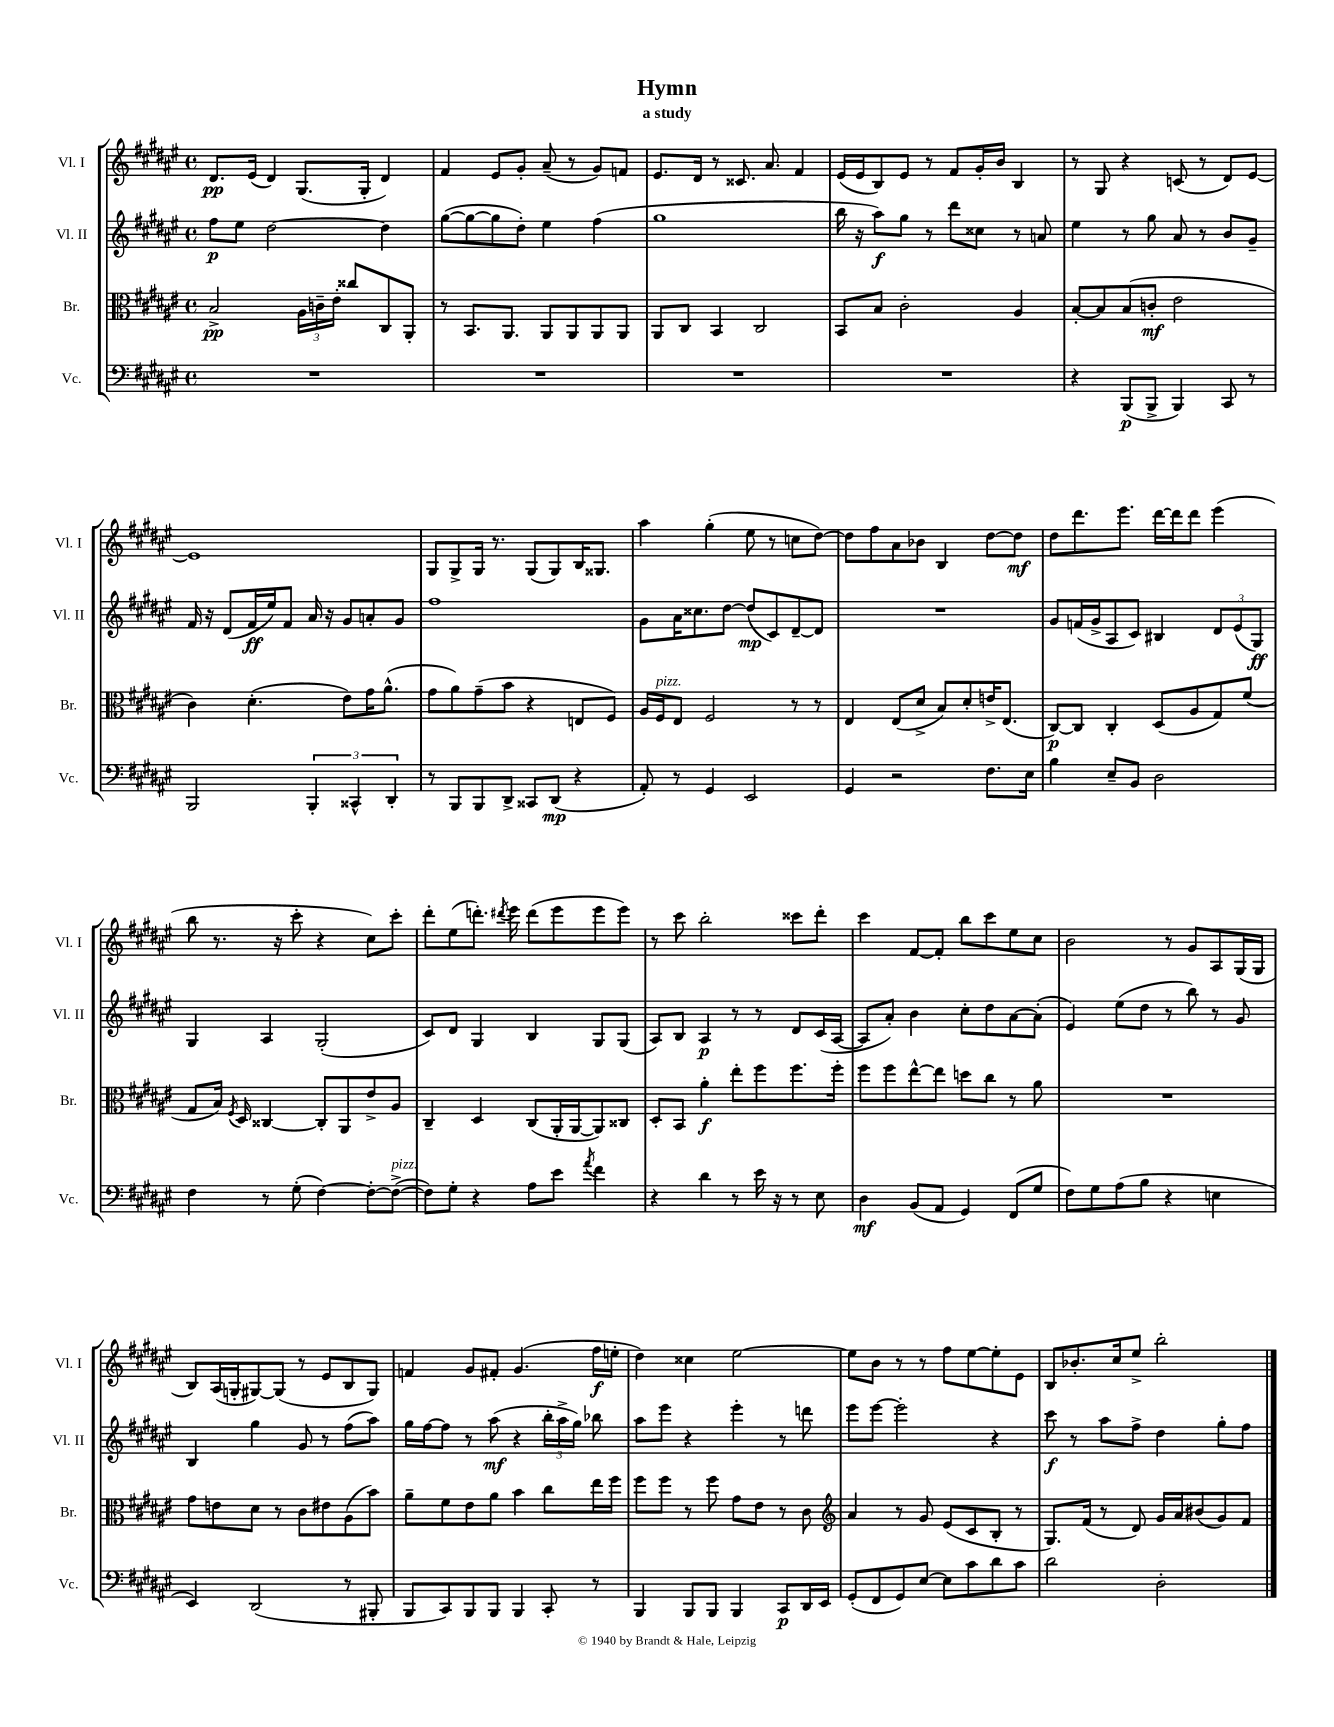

**kern	**kern	**kern	**kern
*staff4	*staff3	*staff2	*staff1
*clefF4	*clefC3	*clefG2	*clefG2
*k[f#c#g#d#a#e#]	*k[f#c#g#d#a#e#]	*k[f#c#g#d#a#e#]	*k[f#c#g#d#a#e#]
*M4/4	*M4/4	*M4/4	*M4/4
*met(c)	*met(c)	*met(c)	*met(c)
1r	2B^/	8ff#\L	8.d#/L
.	.	8ee#\J	.
.	.	.	(16e#/Jk
.	.	[2dd#\	4d#/)
.	24A#\LL	.	(8.G#/L
.	24c~\	.	.
.	24e#'\JJ	.	.
.	8cc##/L	.	.
.	.	.	16G#'/Jk
.	8C#/	4dd#\]	4d#/)
.	8AA#'/J	.	.
=	=	=	=
1r	8r	([8gg#\L	4f#/
.	8.BB/L	8gg#\_	.
.	.	8gg#\]	8e#/L
.	8.AA#/J	.	.
.	.	8dd#'\J)	8g#'/J
.	8AA#/L	4ee#\	(8a#~/
.	8AA#/	.	8r
.	8AA#/	(4ff#\	8g#/L)
.	8AA#/J	.	8f/J
=	=	=	=
1r	8AA#/L	1gg#	8.e#/L
.	8C#/J	.	.
.	.	.	16d#/Jk
.	4BB/	.	8r
.	.	.	8.c##/
.	2C#/	.	.
.	.	.	8.a#/
.	.	.	4f#/
=	=	=	=
1r	8BB/L	16bb\	(16e#/LL
.	.	16r	16e#/J
.	8B/J	8aa#\L)	8B/)
.	2c#'\	8gg#\J	8e#/J
.	.	8r	8r
.	.	8ddd#\L	8f#/L
.	.	8cc##\J	16g#'/L
.	.	.	16b/JJ
.	4A#/	8r	4B/
.	.	8a/	.
=	=	=	=
4r	[8B'/L	4ee#\	8r
.	8B/]	.	8G#/
(8BBB/L	(8B/	8r	4r
8BBB^/J	8c'/J	8gg#\	.
4BBB/)	2e#\	8a#/	(8c/
.	.	8r	8r
8CC#/	.	8b/L	8d#/L)
8r	.	8g#~/J	[8e#/J
=	=	=	=
2BBB/	4c#\)	16f#/	1e#]
.	.	16r	.
.	.	(8d#/L	.
.	(4.d#'\	16f#/L	.
.	.	16ee#/J)	.
.	.	8f#/J	.
6BBB'/	.	16a#/	.
.	.	16r	.
.	8e#\L)	8g#/L	.
6CC##^^/	.	.	.
.	16g#\K	8a'/	.
.	(8.a#^^\J	.	.
6DD#'/	.	.	.
.	.	8g#/J	.
=	=	=	=
8r	8g#\L	1ff#	8G#/L
8BBB/L	8a#\)	.	8G#^/
8BBB/	(8g#~\	.	16G#/Jk
.	.	.	8.r
8DD#^/J	8b\J	.	.
8CC##/L	4r	.	(8G#/L
(8DD#/J	.	.	8G#/)
4r	8E/L	.	16B/K
.	.	.	8.G##/J
.	8F#/J)	.	.
=	=	=	=
8AA#'/)	16A#/LL	8g#\L	4aa#\
.	16F#/J	.	.
8r	8E#/J	16a#\K	.
.	.	8.cc##\	.
4GG#/	2F#/	.	(4gg#'\
.	.	[8dd#\J	.
2EE#/	.	(8dd#/]L	8ee#\
.	.	8c#/)	8r
.	8r	[8d#~/	8cc\L
.	8r	8d#/]J	[8dd#\J)
=	=	=	=
4GG#/	4E#/	1r	8dd#\]L
.	.	.	8ff#\
2r	(8E#/L	.	8a#\
.	8d#^/J	.	8b-\J
.	8B/L)	.	4B/
.	8d#'/	.	.
8.F#\L	16e^/K	.	[8dd#\L
.	(8.E#/J	.	.
.	.	.	8dd#\]J
16E#\Jk	.	.	.
=	=	=	=
4B\	[8C#/L)	8g#/L	8dd#\L
.	8C#/]J	(16f/L	8.ddd#\
.	.	16g#^/J	.
8E#~/L	4C#'/	8A#/	.
.	.	.	8.eee#\J
8BB/J	.	8c#/J)	.
2D#\	(8D#/L	4B#/	[16ddd#\LL
.	.	.	16ddd#\]J
.	8A#/	.	8ddd#\J
.	8G#/)	12d#/L	(4eee#\
.	.	(12e#/	.
.	(8f#/J	.	.
.	.	12G#/J)	.
=	=	=	=
4F#\	8G#/L	4G#/	8bb\
.	16B/Jk)	.	8.r
.	8qF#/	.	.
.	16D#/	.	.
8r	[4C##/	4A#/	.
.	.	.	16r
(8G#'\	.	.	8ccc#'\
[4F#\)	8C##'/]L	(2G#'/	4r
.	8AA#/	.	.
8F#'\_L	8e#^/	.	8cc#\L)
(8F#^\_J	8A#/J	.	8ccc#'\J
=	=	=	=
8F#\]L)	4C#~/	8c#/L)	8ddd#'\L
8G#'\J	.	8d#/J	(8ee#\
4r	4D#/	4G#/	8.ddd'\J)
.	.	.	8qddd#/
.	.	.	16eee#\
8A#\L	(8C#/L	4B/	(8ddd#\L
8e#\J	16AA#'/L	.	8eee#\
.	[16AA#/J	.	.
8qa#/	.	.	.
4f#\	8AA#/])	8G#/L	8eee#\
.	8C##/J	(8G#/J	8eee#\J)
=	=	=	=
4r	8D#'/L	8A#/L)	8r
.	8BB/J	8B/J	8ccc#\
4d#\	4a#'\	4A#/	2bb'\
8r	8ee#'\L	8r	.
16e#\	8ff#\	8r	.
16r	.	.	.
8r	8.ff#\	8d#/L	8ccc##\L
8E#\	.	(16c#/L	8ddd#'\J
.	16ff#'\Jk	[16A#/JJ	.
=	=	=	=
4D#\	8ff#\L	8A#/]L	4ccc#\
.	8ff#\	8a#'/J)	.
(8BB/L	[8ee#^^\	4b\	[8f#/L
8AA#/J	8ee#\]J	.	8f#'/]J
4GG#/)	8dd\L	8cc#'\L	8bb\L
.	8cc#\J	8dd#\	8ccc#\
(8FF#/L	8r	[8a#\	8ee#\
8G#/J	8a#\	(8a#'\]J	8cc#\J
=	=	=	=
8F#\L)	1r	4e#/)	2b\
8G#\	.	.	.
(8A#\	.	(8ee#\L	.
8B\J	.	8dd#\J	.
4r	.	8r	8r
.	.	8bb\)	8g#/L
4E\	.	8r	8A#/
.	.	8g#/	(16G#/L
.	.	.	16G#/JJ
=	=	=	=
4EE#/)	8g#\L	4B/	8B/L)
.	8e\	.	(16A#/L
.	.	.	16G'/J
(2DD#/	8d#\J	4gg#\	[8G#/)
.	8r	.	(8G#/]J
.	8c#\L	8g#/	8r
.	8e#\	8r	8e#/L
8r	(8A#\	(8ff#\L	8B/
8BBB#'/	8b\J)	8aa#\J)	8G#/J)
=	=	=	=
8BBB/L	8a#~\L	16gg#\LL	4f/
.	.	[16ff#\J	.
8CC#/)	8f#\	8ff#\]J	.
8BBB/	8e#\	8r	8g#/L
8BBB/J	8a#\J	(8aa#\	8f#'/J
4BBB/	4b\	4r	(4.g#/
8CC#'/	8cc#\L	24bb'\LL	.
.	.	24aa#^\	.
.	.	24gg#\JJ)	.
8r	16ee#\L	8bb-\	16ff#\LL
.	16ff#\JJ	.	16ee'\JJ
=	=	=	=
4BBB/	8ff#\L	8aa#\L	4dd#\)
.	8ff#\J	8eee#\J	.
8BBB/L	8r	4r	4cc##\
8BBB/J	8ff#\	.	.
4BBB/	8g#\L	4eee#'\	[2ee#\
.	8e#\J	.	.
8CC#/L	8r	8r	.
16DD#/L	8c#\	8ddd\	.
16EE#/JJ	.	.	.
=	=	=	=
*	*clefG2	*	*
(8GG#'/L	4a#/	8eee#\L	8ee#\]L
8FF#/	.	[8eee#\J	8b\J
8GG#/)	8r	2eee#'\]	8r
[8E#/J	8g#/	.	8r
8E#\]L	(8e#/L	.	8ff#\L
8c#\	8c#/	.	[8ee#\
8d#\	8B'/J	4r	8ee#'\]
8c#\J	8r	.	8e#\J
=	=	=	=
2d#\	8.G#/L)	8ccc#\	8B/L
.	.	8r	8.b-'/
.	(16f#/Jk	.	.
.	8r	8aa#\L	.
.	.	.	16cc#/k
.	8d#/)	8ff#^\J	8ee#^/J
2D#'\	16g#/LL	4dd#\	2bb'\
.	16a#/J	.	.
.	(8b#/	.	.
.	8g#/)	8gg#'\L	.
.	8f#/J	8ff#\J	.
==	==	==	==
*-	*-	*-	*-
